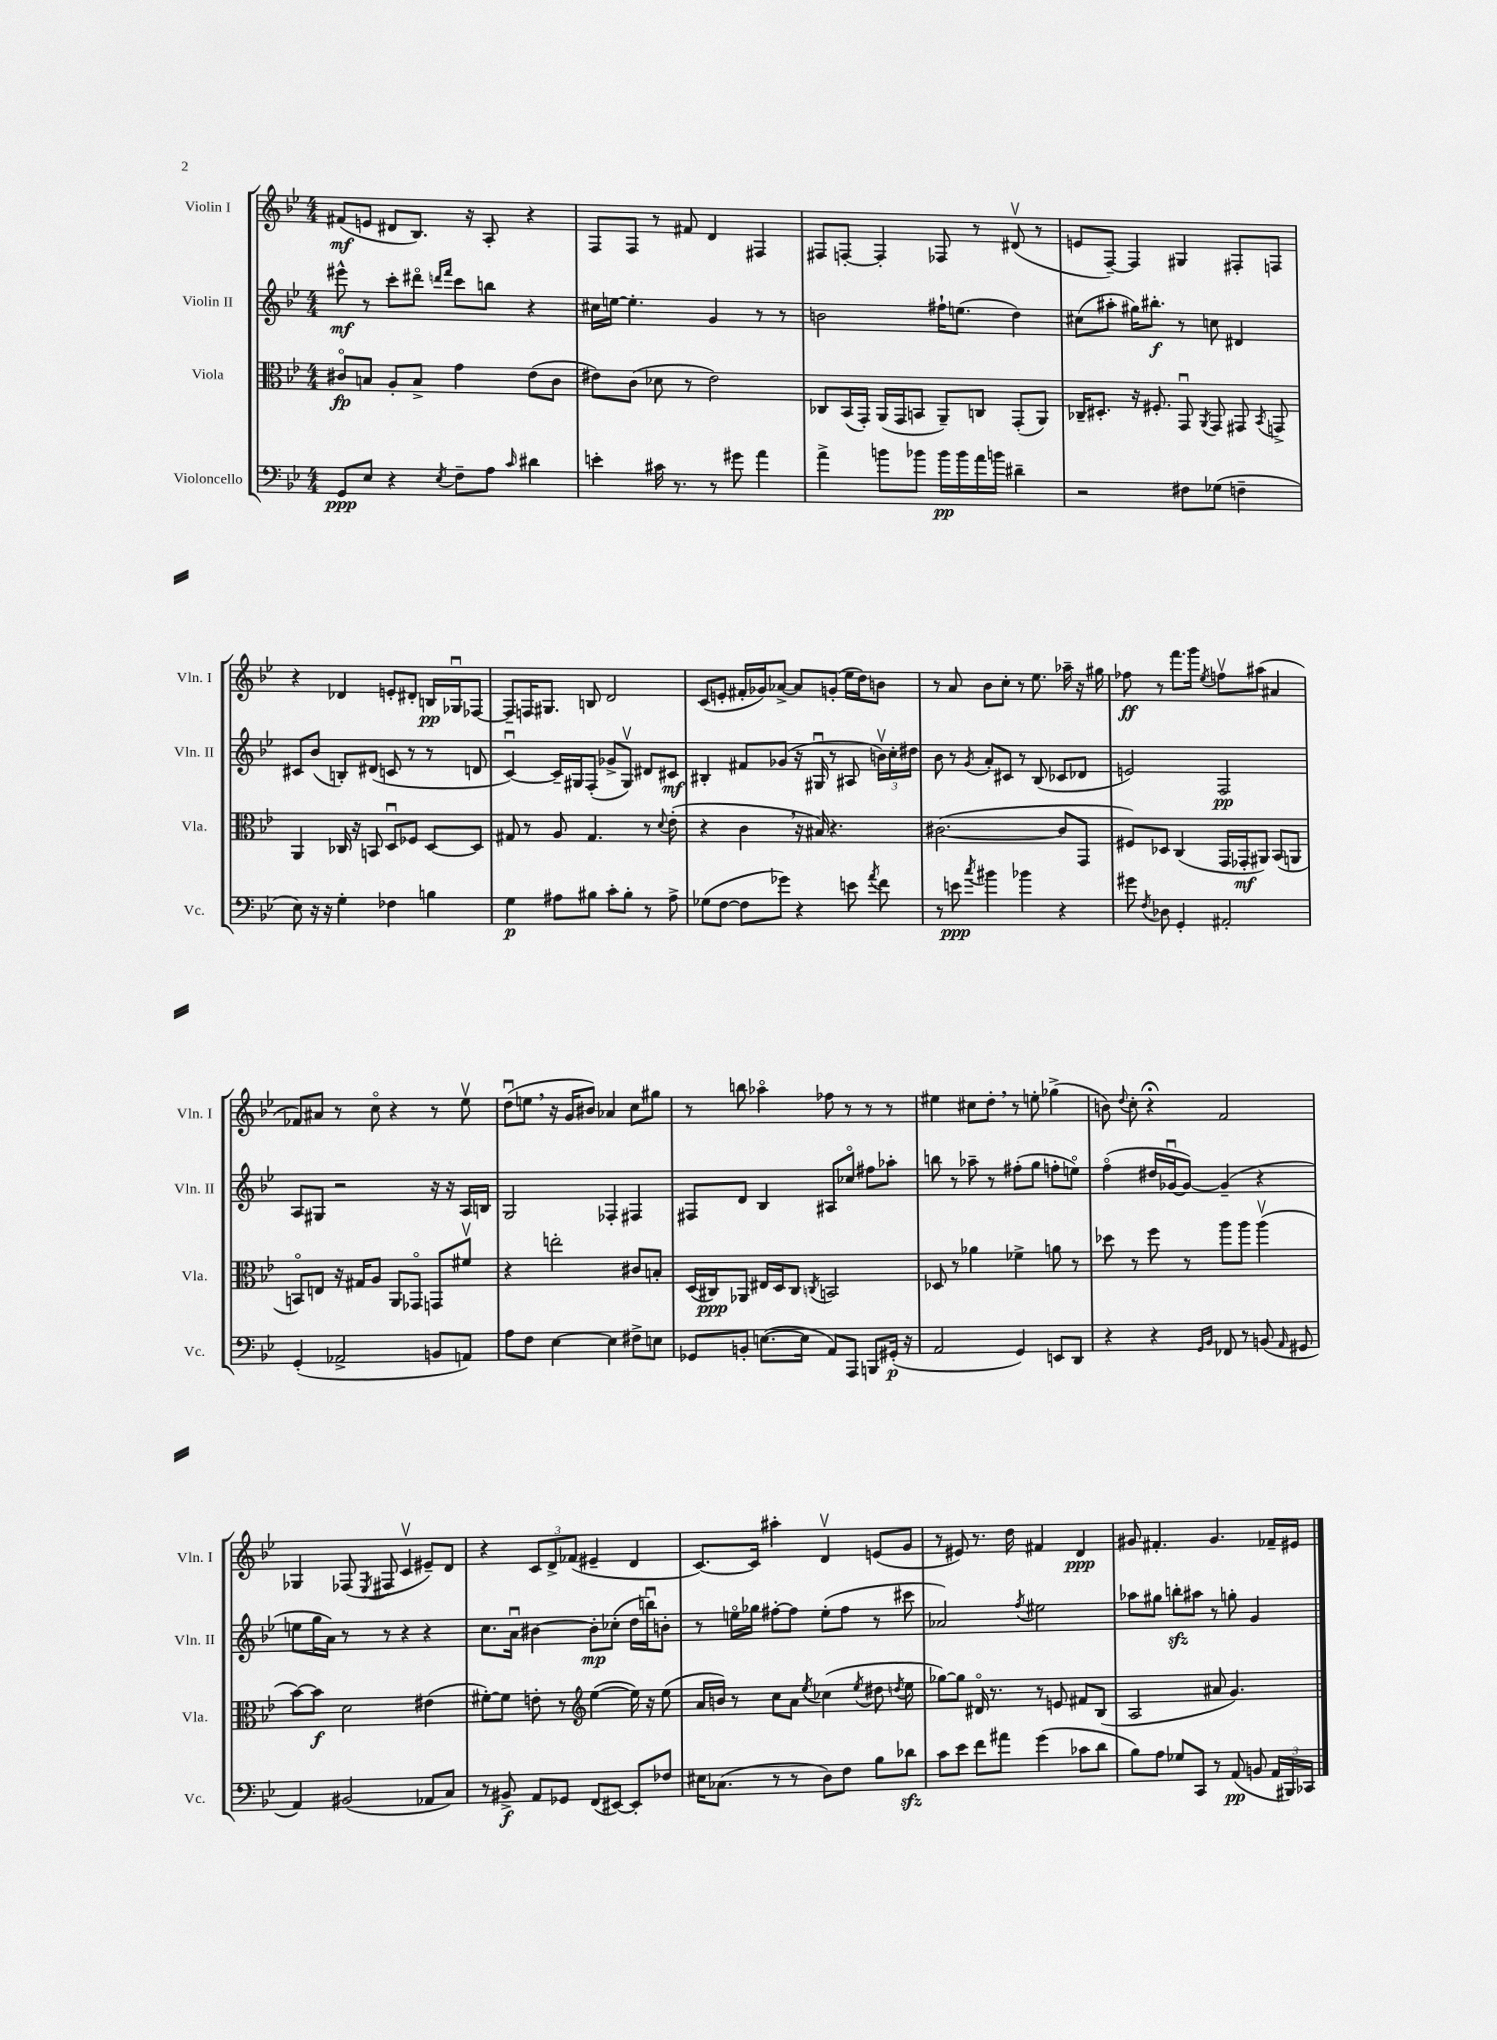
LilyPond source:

<<
\new StaffGroup <<
\new Staff = "s0" \with { instrumentName = "Violin I" shortInstrumentName = "Vln. I" } {
    \clef treble \key bes \major \numericTimeSignature \time 4/4
    \autoBeamOff fis'8[\mf( e'8] dis'8[ bes8.]) r16 a8-. r4 |
    f8[ f8] r8 fis'8 d'4 fis4 |
    fis8[ f8]~-. f4-. fes8 r8 dis'8\upbow( r8 |
    e'8[ f8]~--) f4 gis4 fis8[-. f8] |
    r4 des'4 e'8[-. dis'8]-. b16[\pp ges16\downbow fes8]~ |
    fes8[-- f16 gis8.] b8 d'2 |
    c'8[( e'8]-. fis'16[-. ges'16) aes'8]~-> aes'8[ g'8]-.( ees''16[ d''16) b'8] |
    r8 a'8 bes'8[ c''8]-. r8 ees''8. aes''16-- r16 gis''16 |
    fes''8\ff r8 f'''8.[ g'''16] \acciaccatura { ees''8 } f''8[\upbow ais''8]( ais'4 |
    fes'8[) ais'8] r8 c''8\flageolet r4 r8 ees''8\upbow |
    d''8[\downbow( e''8] \breathe r16 g'16[ bis'8]) aes'4 c''8[ gis''8] |
    r8 b''8 aes''4\flageolet fes''8 r8 r8 r8 |
    eis''4 cis''8[ d''8]-. \breathe r8 e''8-. ges''4->( |
    b'8) \appoggiatura { d''8 } c''8-. r4\fermata f'2 |
    ges4 fes8( \acciaccatura { ees8 } fis8 c'4\upbow eis'8[--) d'8] |
    r4 \tuplet 3/2 { c'8[ d'8-> fes'8]( } eis'4-- d'4 |
    c'8.[~) c'16] ais''4-. d'4\upbow e'8[( g'8] |
    r8 eis'8) r8. d''16 fis'4 d'4\ppp |
    gis'8 fis'4.-. gis'4. fes'16[-- eis'16] \bar "|." |
}
\new Staff = "s1" \with { instrumentName = "Violin II" shortInstrumentName = "Vln. II" } {
    \clef treble \key bes \major \numericTimeSignature \time 4/4
    \autoBeamOff eis'''8-^\mf r8 c'''8[-. dis'''8]\flageolet \grace { d'''16[ f'''16] } c'''8[ b''8] r4 |
    cis''16[ e''16]~ e''4.-. g'4 r8 r8 |
    b'2 fis''16[-! e''8.]( d''4) |
    cis''8[( ais''8]-. gis''16[) bis''8.]-.\f r8 c''8 dis'4 |
    cis'8[ bes'8]( b8[-.) dis'8]( c'8 r8 r8 d'8 |
    c'4~\downbow) c'16[-- gis16 f8]-.( ges'8[-> gis8]\upbow) dis'8[ cis'8]\mf |
    bis4-. fis'8[ ges'8]( r16 gis16\downbow r8 ais8 \tuplet 3/2 { b'16[\upbow) c''16-. dis''16] } |
    bes'8 r8 \acciaccatura { g'8 } a'8[-. cis'8] r8 bes8( ces'8[ des'8] |
    e'2) f2\pp |
    a8[ gis8] r2 r16 r16 a16[ b16] |
    g2 fes4-. fis4 |
    fis8[ d'8] bes4 ais8[ ces''8]\flageolet fis''8[ aes''8]-. |
    b''8 r8 aes''8-- r8 fis''8[-.( g''8] f''8[-. e''8]\flageolet) |
    f''4\flageolet( dis''16[ ges'16~\downbow ges'8]~) ges'4--( r4 |
    e''8[ g''16 a'16]) r8 r8 r4 r4 |
    c''8.[ a'16]\downbow bis'4~ bis'8[-.\mp ces''8]-.( d''16[ b''16\downbow) b'8]-. |
    r8 e''16[\flageolet ges''16] fis''8[~-. fis''8] e''8[-.( fis''8] r8 cis'''8 |
    aes'2) \acciaccatura { f''8 } eis''2 |
    aes''8[ gis''8] b''8[-.\sfz ais''8] r8 g''8-. g'4 \bar "|." |
}
\new Staff = "s2" \with { instrumentName = "Viola" shortInstrumentName = "Vla." } {
    \clef alto \key bes \major \numericTimeSignature \time 4/4
    \autoBeamOff cis'8[\flageolet\fp b8] a8[-. b8]-> g'4 ees'8[( cis'8] |
    eis'8[) c'8]( des'8 r8 eis'2) |
    ces8[ bes,16( g,16]-.) a,16[( g,16 b,8] a,8[--) c8] g,8[-.( a,8]) |
    ces16[-- dis8.]-. r16 fis8.-. g,8\downbow \acciaccatura { a,8 } g,8 gis,8 \acciaccatura { bes,8 } g,8-> |
    a,4 ces16 r16 b,8 d8[\downbow fes8] d8[~ d8] |
    gis8 r8 a8 gis4. r8 \appoggiatura { d'8 } ees'8-.( |
    r4 c'4 \breathe r16 bis16) r4. |
    cis'2.~( cis'8[ g,8] |
    fis8[) des8] c4( g,16[ ges,16-.\mf ais,8]) bes,8[( a,8] |
    b,8[\flageolet) e8] r16 gis16[ a8] a,8[ ges,8]\flageolet g,8[ fis'8]\upbow |
    r4 e''2-. cis'8[ b8]-. |
    d16[( cis16\ppp) aes,8] eis16[ d16 cis8] \acciaccatura { c8 } b,2 |
    des8 r8 aes'4 fes'4-> a'8 r8 |
    des''8 r8 f''8 r8 a''8[ a''8] a''4\upbow( |
    bes'8[~) bes'8]\f d'2 eis'4( |
    fis'8[~-.) fis'8] e'8-. r8 \clef treble ees''4~( ees''16) r16 ees''8( |
    a'16[ b'16]) r8 c''8[ a'8] \acciaccatura { ees''8 } ces''4( \acciaccatura { ees''8 } dis''8 \acciaccatura { d''8 } ees''8 |
    ges''8[~) ges''8] dis'16\flageolet r8. r8 e'8 fis'8[ bes8]( |
    a2 ais'8 g'4.) \bar "|." |
}
\new Staff = "s3" \with { instrumentName = "Violoncello" shortInstrumentName = "Vc." } {
    \clef bass \key bes \major \numericTimeSignature \time 4/4
    \autoBeamOff g,8[\ppp ees8] r4 \acciaccatura { ees8 } f8[-- a8] \grace { c'16 } dis'4 |
    e'4-. cis'16 r8. r8 gis'8 a'4 |
    a'4-> b'8[ bes'8] bes'16[\pp bes'16 a'16 b'16] dis'4-- |
    r2 fis8[ ges8]( f4-- |
    ees8) r16 r16 g4-. fes4 b4 |
    g4\p ais8[ bis8] c'8[-. bis8]-. r8 ais8-> |
    ges8[( f8]~ f8[ ges'8]) r4 e'8 \acciaccatura { a'8 } f'8 |
    r8 e'8\ppp \acciaccatura { c''8 } bis'4 bes'4 r4 |
    gis'8 \acciaccatura { f8 } des8 g,4-. ais,2-. |
    g,4-.( aes,2-> b,8[ a,8]) |
    a8[ f8] ees4~ ees4 fis8[-> e8] |
    ges,8[ b,8]-. e8.[~( e16] a,8[) a,,8] b,,8[ gis,16]-.\p( r16 |
    a,2 g,4) e,8[ d,8] |
    r4 r4 \grace { g,16[ bes,16] } fes,8 r8 b,8( \grace { a,16 } gis,8 |
    a,4) bis,2( aes,8[ c8]) |
    r8 bis,8->\f a,8[ ges,8] f,8[( eis,8]~) eis,8[-. fes8] |
    eis16[ ces8.]( r8 r8 d8[) f8] bes8[ des'8]\sfz |
    c'8[ ees'8] f'8[ ais'8] g'4( ces'8[ d'8] |
    bes8[) a8] ges8[ c,8] r8 a,8\pp( b,8 \tuplet 3/2 { a,16[ bis,,16) ces,16] } \bar "|." |
}
>>
>>
\layout { \context { \Score \remove "Bar_number_engraver" } }
